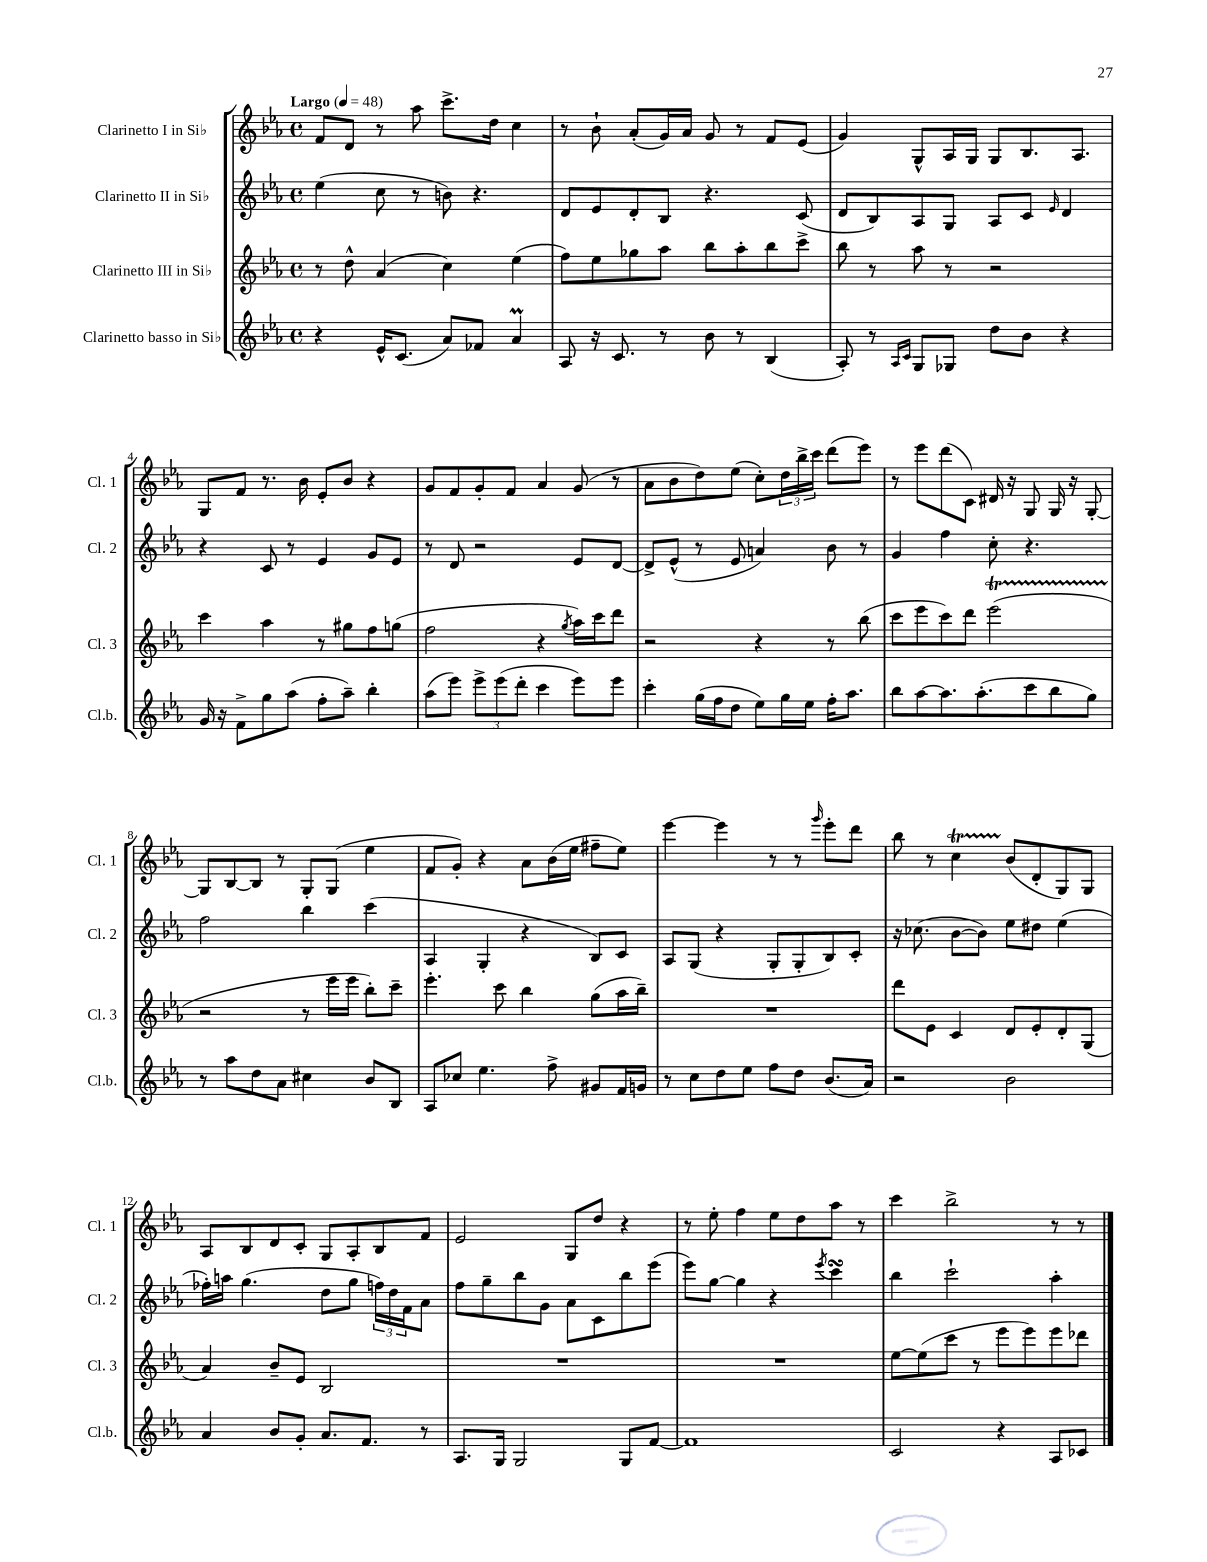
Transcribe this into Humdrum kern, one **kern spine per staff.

**kern	**kern	**kern	**kern
*staff4	*staff3	*staff2	*staff1
*clefG2	*clefG2	*clefG2	*clefG2
*k[b-e-a-]	*k[b-e-a-]	*k[b-e-a-]	*k[b-e-a-]
*M4/4	*M4/4	*M4/4	*M4/4
*met(c)	*met(c)	*met(c)	*met(c)
*MM48	*MM48	*MM48	*MM48
4r	8r	(4ee-	8f
.	8dd^^	.	8d
16e-^^	(4a-	8cc	8r
(8.c	.	.	.
.	.	8r	8aa-
8a-)	4cc)	8b)	8.ccc^
8f-	.	4.r	.
.	.	.	16dd
4a-	(4ee-	.	4cc
=	=	=	=
8A-	8ff)	8d	8r
16r	8ee-	8e-	8b-`
8.c	.	.	.
.	8gg-	8d'	(8a-'
8r	8aa-	8B-	16g)
.	.	.	16a-
8b-	8bb-	4.r	8g
8r	8aa-'	.	8r
(4B-	8bb-	.	8f
.	8ccc^	(8c	(8e-
=	=	=	=
8A-')	8bb-	8d	4g)
8r	8r	8B-)	.
16qqA-	.	.	.
16qqc	.	.	.
8G	8aa-	8A-	8G^^
8G-	8r	8G	16A-
.	.	.	16G
8dd	2r	8A-	8G
8b-	.	8c	8.B-
.	.	16qqe-	.
4r	.	4d	.
.	.	.	8.A-
=	=	=	=
16g	4ccc	4r	8G
16r	.	.	.
8f^	.	.	8f
8gg	4aa-	8c	8.r
(8aa-	.	8r	.
.	.	.	16b-
8ff'	8r	4e-	8e-'
8aa-~)	8gg#	.	8b-
4bb-'	8ff	8g	4r
.	(8gg	8e-	.
=	=	=	=
(8aa-	2ff	8r	8g
8eee-)	.	8d	8f
12eee-^	.	2r	8g'
(12eee-	.	.	.
.	.	.	8f
12ddd'	.	.	.
4ccc	4r	.	4a-
.	8qgg	.	.
8eee-)	16aa-)	8e-	(8g
.	16ccc	.	.
8eee-	8ddd	[8d	8r
=	=	=	=
4ccc'	2r	8d^]	8a-
.	.	(8e-^^	8b-
(16gg	.	8r	8dd)
16ff	.	.	.
8dd	.	8e-	(8ee-
8ee-)	4r	4a)	8cc')
16gg	.	.	24dd
.	.	.	24bb-^
16ee-	.	.	.
.	.	.	24ccc
16ff'	8r	8b-	(8ddd
8.aa-	.	.	.
.	(8bb-	8r	8eee-)
=	=	=	=
8bb-	8ccc	4g	8r
[8aa-	8eee-	.	8eee-
8.aa-]	8ccc)	4ff	(8ddd
.	8ddd	.	8c)
(8.aa-'	.	.	.
.	(2eee-	8cc'	16d#
.	.	.	16r
8ccc	.	4.r	8G
8bb-	.	.	16G
.	.	.	16r
8gg)	.	.	[8G'
=	=	=	=
8r	2r	2ff	8G]
8aa-	.	.	[8B-
8dd	.	.	8B-]
8a-	.	.	8r
4cc#	8r	4bb-	8G'
.	16eee-	.	(8G
.	16eee-	.	.
8b-	8bb-')	(4ccc	4ee-
8B-	8ccc~	.	.
=	=	=	=
8A-	4.eee-'	4A-	8f
8cc-	.	.	8g')
4.ee-	.	4G'	4r
.	8ccc	.	.
.	4bb-	4r	8a-
8ff^	.	.	(16b-
.	.	.	16ee-
8g#	(8gg	8B-)	8ff#~
16f	16aa-	8c	8ee-)
16g	16bb-~)	.	.
=	=	=	=
8r	1r	8A-	[4eee-
8cc	.	(8G	.
8dd	.	4r	4eee-]
8ee-	.	.	.
8ff	.	8G'	8r
8dd	.	8G'	8r
.	.	.	16qqggg
(8.b-	.	8B-)	8eee-'
.	.	8c'	8ddd
16a-)	.	.	.
=	=	=	=
2r	8ddd	16r	8bb-
.	.	(8.cc-	.
.	8e-	.	8r
.	4c	[8b-	4cc
.	.	8b-])	.
2b-	8d	8ee-	(8b-
.	8e-'	8dd#	8d'
.	8d'	(4ee-	8G)
.	(8G	.	8G
=	=	=	=
4a-	4a-)	16ff-')	8A-
.	.	16aa	.
.	.	(4.gg	8B-
8b-	8b-~	.	8d
8g'	8e-	.	8c'
8.a-	2B-	8dd	8G
.	.	8gg	8A-'
8.f	.	.	.
.	.	24ff)	8B-
.	.	24dd	.
.	.	24f	.
8r	.	8a-	8f
=	=	=	=
8.A-	1r	8ff	2e-
.	.	8gg~	.
16G	.	.	.
2G	.	8bb-	.
.	.	8g	.
.	.	8a-	8G
.	.	8c	8dd
8G	.	8bb-	4r
[8f	.	(8eee-	.
=	=	=	=
1f]	1r	8eee-)	8r
.	.	[8gg	8ee-'
.	.	4gg]	4ff
.	.	4r	8ee-
.	.	.	8dd
.	.	8qeee-	.
.	.	4ccc	8aa-
.	.	.	8r
=	=	=	=
2c	[8ee-	4bb-	4ccc
.	(8ee-]	.	.
.	8ccc	2ccc`	2bb-^
.	8r	.	.
4r	8eee-	.	.
.	8eee-)	.	.
8A-	8eee-	4aa-'	8r
8c-	8ddd-	.	8r
==	==	==	==
*-	*-	*-	*-
